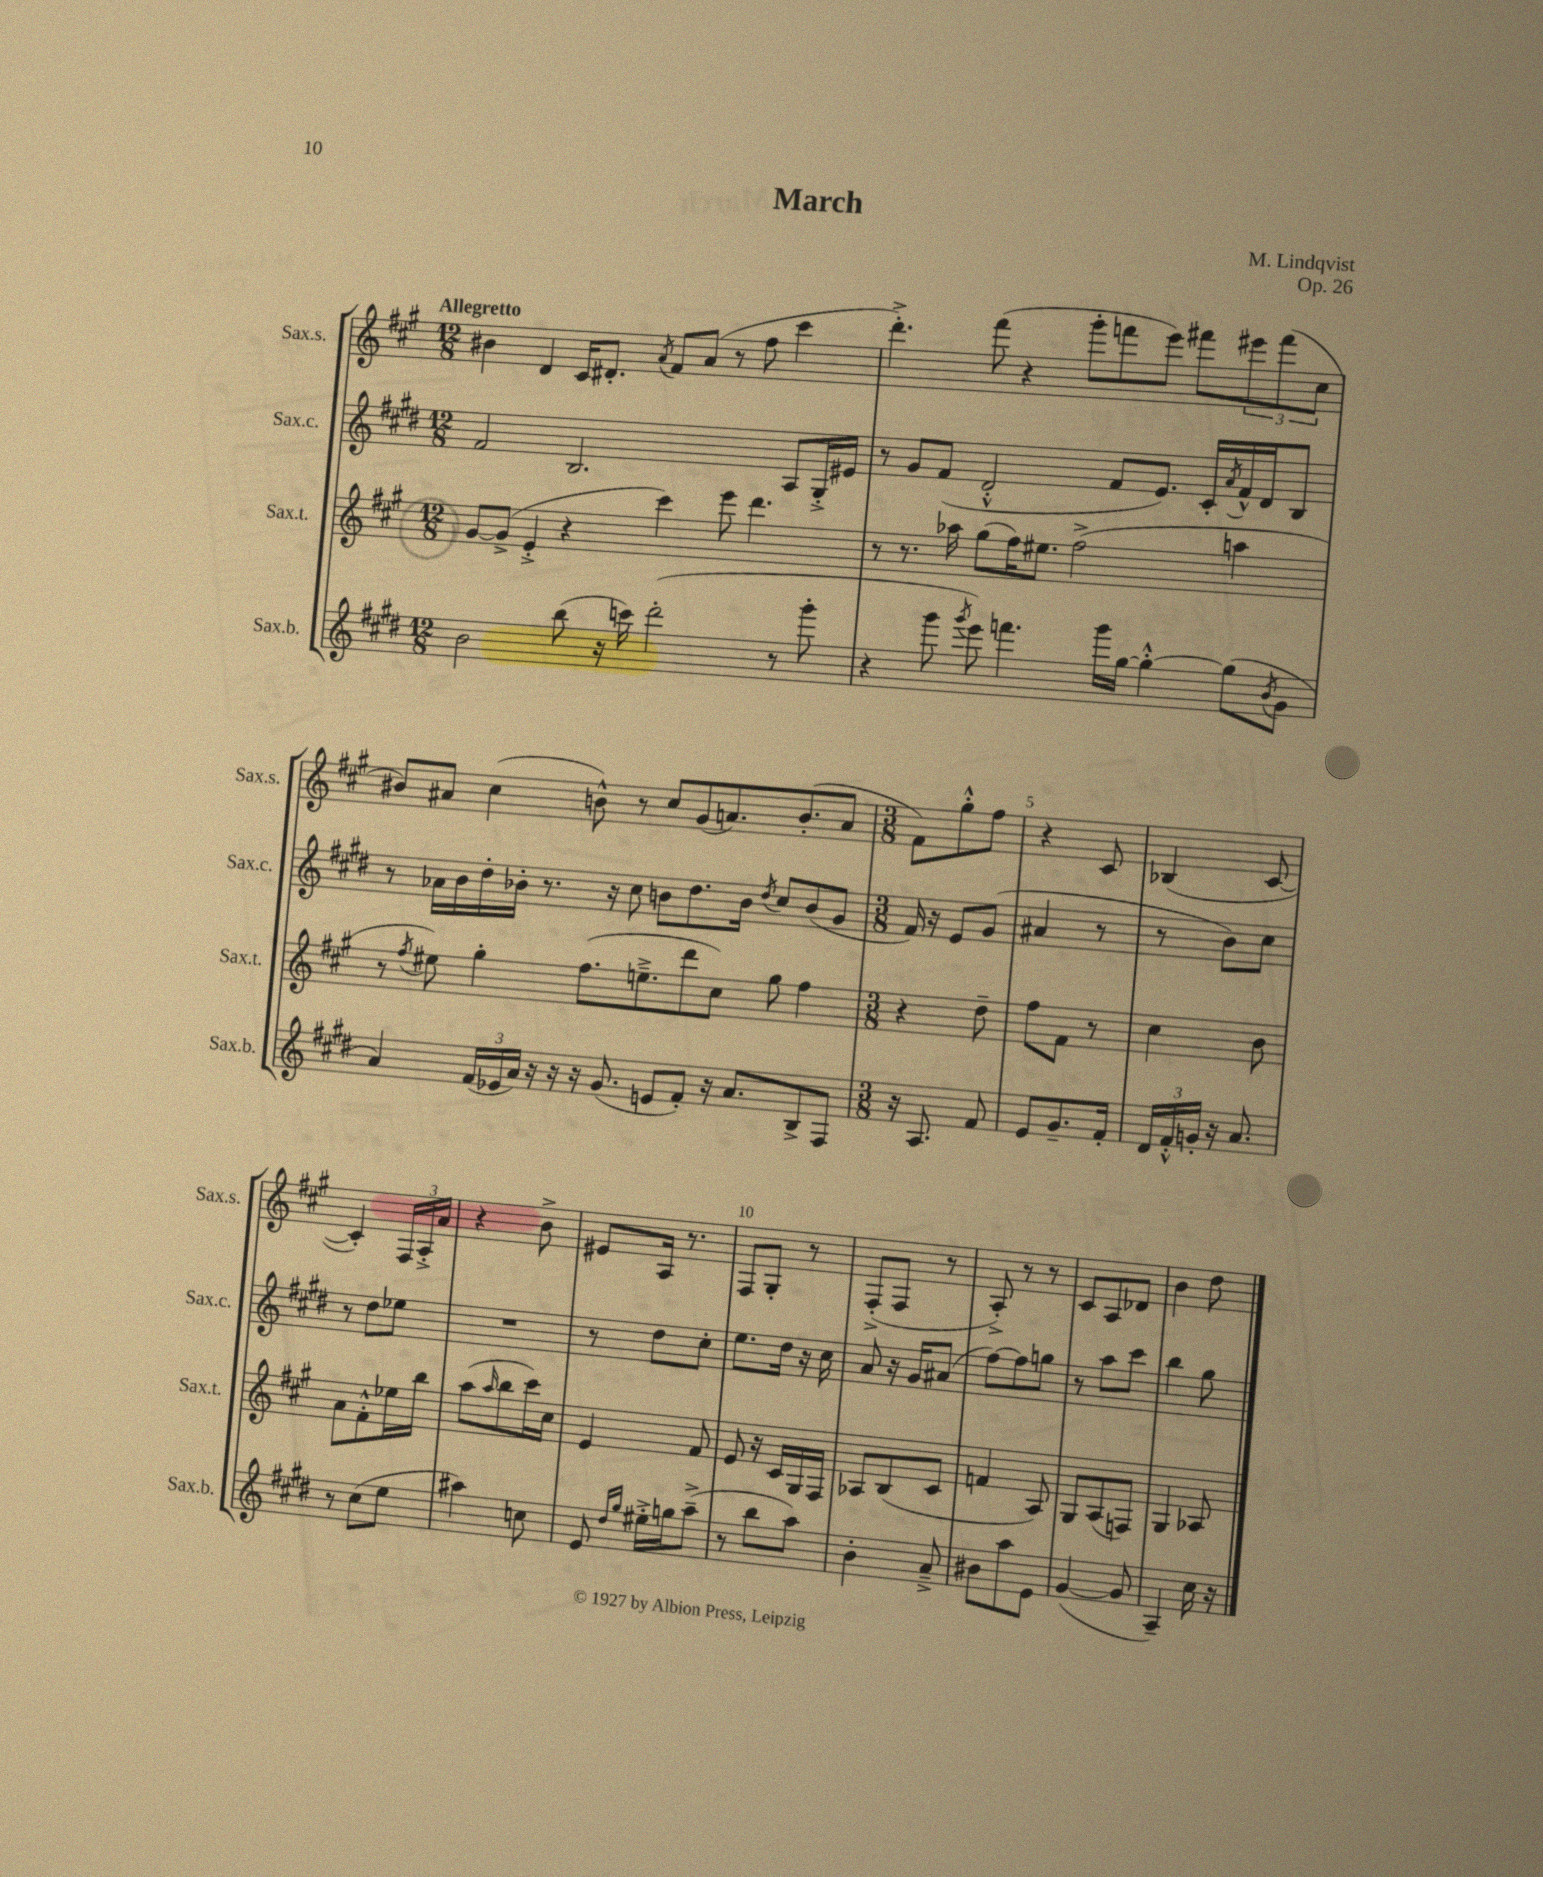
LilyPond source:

\header { title = "March" composer = "M. Lindqvist" opus = "Op. 26" }
<<
\new StaffGroup <<
\new Staff = "s0" \with { instrumentName = "Sax.s." shortInstrumentName = "Sax.s." } {
    \clef treble \key a \major \numericTimeSignature \time 12/8 \tempo "Allegretto"
    bis'4 d'4 cis'16 dis'8.-. \acciaccatura { a'8 } fis'8 a'8( r8 fis''8 cis'''4 |
    d'''4.-.->) fis'''8( r4 gis'''8-. f'''8 e'''8) fis'''8 \tuplet 3/2 { eis'''8 fis'''8( cis''8 } |
    bis'8) ais'8 cis''4( b'8-^) r8 cis''8 gis'8( a'8.) b'8.-.( a'8 |
    \numericTimeSignature \time 3/8 fis'8) gis''8-.-^ fis''8 |
    r4 cis'8 |
    bes4( cis'8~ |
    cis'4-.) \tuplet 3/2 { fis16 a16-.-> a'16 } |
    r4 b'8-> |
    eis'8 a16 r8. |
    fis8 gis8-. r8 |
    fis8-.->( fis8 r8 |
    a8-.->) r8 r8 |
    cis'8 a8 des'8 |
    b'4 d''8 \bar "|." |
}
\new Staff = "s1" \with { instrumentName = "Sax.c." shortInstrumentName = "Sax.c." } {
    \clef treble \key e \major \numericTimeSignature \time 12/8
    fis'2 b2. a8 gis16-.-> eis'16 |
    r8 gis'8 fis'8( dis'2-.-^ fis'8 e'8.) cis'16-. \acciaccatura { a'8 } fis'16-^ dis'16 b8 |
    r8 aes'16 b'16 dis''16-. bes'16-. r8. r16 cis''8 b'8 dis''8. b'16 \acciaccatura { dis''8 } cis''8 b'8( gis'8 |
    \numericTimeSignature \time 3/8 fis'16) r16 e'8 gis'8( |
    ais'4 r8 |
    r8 b'8) cis''8 |
    r8 dis''8 ees''8 |
    R4. |
    r8 dis''8 cis''8-. |
    e''8. dis''16 r16 cis''16 |
    a'8 r16 gis'16 ais'8( |
    fis''8~) fis''8 g''8 |
    r8 a''8 cis'''8 |
    b''4 gis''8 \bar "|." |
}
\new Staff = "s2" \with { instrumentName = "Sax.t." shortInstrumentName = "Sax.t." } {
    \clef treble \key a \major \numericTimeSignature \time 12/8
    gis'8~ gis'8->( e'4-.-> r4 cis'''4) e'''8 d'''4. |
    r8 r8. aes''16 gis''8( fis''16) eis''8. fis''2->( a''4 |
    r8 \acciaccatura { fis''8 } eis''8) gis''4-. fis''8.( e''8.---> d'''8 cis''8) gis''8 fis''4 |
    \numericTimeSignature \time 3/8 r4 d''8-- |
    fis''8 fis'8 r8 |
    cis''4 b'8 |
    a'8 fis'8-.-^ ees''16 b''16 |
    a''8( \grace { a''16 } b''8 cis'''16) cis''16 |
    e'4 fis'8 |
    e'8 r16 cis'16 gis16 fis16 |
    aes8 b8( cis'8 |
    f'4 a8) |
    gis8 a8( f8) |
    gis4 aes8 \bar "|." |
}
\new Staff = "s3" \with { instrumentName = "Sax.b." shortInstrumentName = "Sax.b." } {
    \clef treble \key e \major \numericTimeSignature \time 12/8
    b'2 b''8( r16 c'''16) dis'''2-.( r8 gis'''8-. |
    r4 gis'''8 \acciaccatura { gis'''8 } e'''8) f'''4. gis'''16 gis''16~ gis''4~-.-^ gis''8( \acciaccatura { b'8 } gis'8 |
    a'4) \tuplet 3/2 { fis'16( ees'16 a'16) } r16 r16 r16 gis'8.( e'8 fis'8-.) r16 a'8. b8-> fis8 |
    \numericTimeSignature \time 3/8 r16 a8. fis'8 |
    e'8 gis'8.-- fis'16-. |
    \tuplet 3/2 { dis'16 fis'16-.-^ g'16-. } r16 a'8. |
    r8 cis''8( e''8 |
    ais''4) c''8 |
    e'8 \grace { dis''16 gis''16 } eis''16-.-> g''16 a''8--->( |
    r8 b''8 a''8) |
    b'4-. a'8---> |
    bis'8 a''8 e'8 |
    gis'4~( gis'8 |
    a4--) cis''16 r16 \bar "|." |
}
>>
>>
\layout { \context { \Score \override BarNumber.break-visibility = ##(#f #t #t) barNumberVisibility = #(every-nth-bar-number-visible 5) } }
